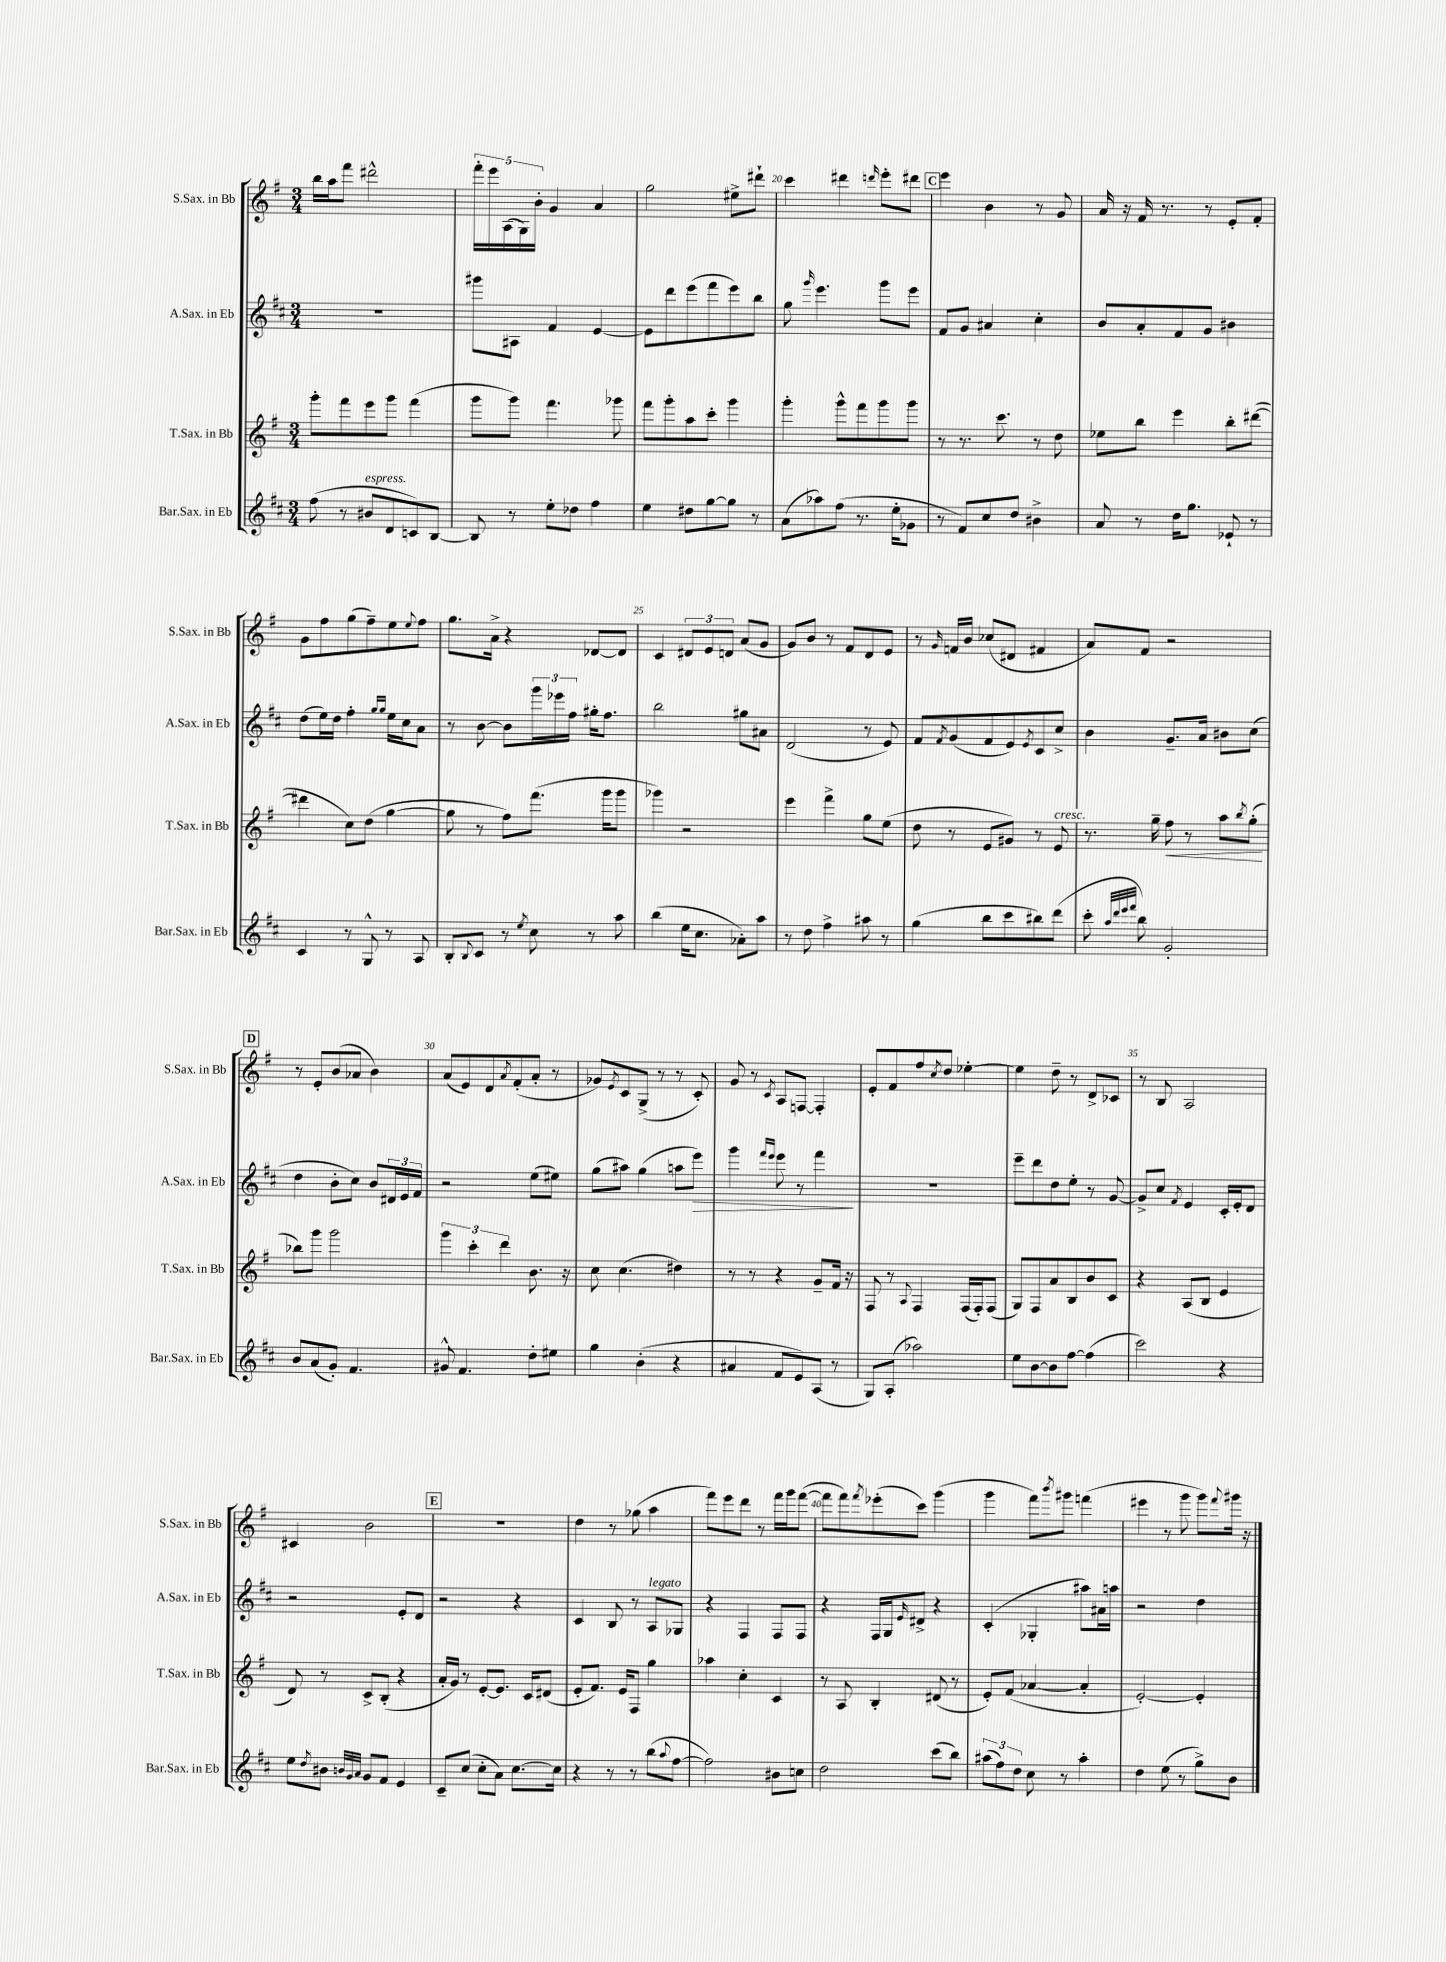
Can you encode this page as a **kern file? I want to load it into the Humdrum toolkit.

**kern	**kern	**dynam	**kern	**dynam	**kern
*part4	*part3	*part3	*part2	*part2	*part1
*staff4	*staff3	*staff3	*staff2	*staff2	*staff1
*I"Bar.Sax. in Eb	*I"T.Sax. in Bb	*	*I"A.Sax. in Eb	*	*I"S.Sax. in Bb
*I'Bar.Sax. in Eb	*I'T.Sax. in Bb	*	*I'A.Sax. in Eb	*	*I'S.Sax. in Bb
*clefG2	*clefG2	*	*clefG2	*	*clefG2
*k[f#c#]	*k[f#]	*	*k[f#c#]	*	*k[f#]
*M3/4	*M3/4	*	*M3/4	*	*M3/4
=17	=17	=17	=17	=17	=17
(8ff#\	8ggg'\L	.	2.r	.	16bb\LL
.	.	.	.	.	16aa\J
8r	8fff#\	.	.	.	8fff#\J
!LO:TX:a:i:t=espress.	!	!	!	!	!
8b#X/L	8eee\	.	.	.	2ddd#X^^\
8d/	8ggg\J	.	.	.	.
8cn/)	(4fff#\	.	.	.	.
[8B/J	.	.	.	.	.
=18	=18	=18	=18	=18	=18
8B/]	8ggg\L	.	8ggg#X\L	.	20fff#'\LL
.	.	.	.	.	20eee\
.	.	.	.	.	(20A\
8r	8ggg\J)	.	8A#X\J	.	.
.	.	.	.	.	20G\)
.	.	.	.	.	20b'\JJ
8ee'\L	4.fff#\	.	4f#/	.	4g/
8dd-X\J	.	.	.	.	.
4ff#\	.	.	[4e/	.	4a/
.	8ggg-X\	.	.	.	.
=19	=19	=19	=19	=19	=19
4ee\	8fff#\L	.	8e\L]	.	2gg\
.	8ggg'\	.	8ddd\	.	.
8dd#X\L	8aa\	.	(8eee\	.	.
[8gg\	8ccc'\J	.	8fff#\	.	.
8gg\J]	4ggg\	.	8eee\)	.	8ee#X^\L
8r	.	.	8bb\J	.	8ddd#X`\J
=20	=20	=20	=20	=20	=20
(8a\L	4ggg'\	.	8gg\	.	4ccc\
.	.	.	16qqggg/	.	.
8aa-X\)	.	.	4.eee\	.	.
(8ff#\J	8ggg^^\L	.	.	.	4ddd#X\
8.r	8fff#\	.	.	.	.
.	.	.	.	.	16qqdddn/
.	8ggg\	.	8ggg\L	.	8eee'\L
16ee'\KL	.	.	.	.	.
8g-X\J	8ggg\J	.	8eee\J	.	8ddd#X\J
!!LO:REH:place=s1:t=C
=21	=21	=21	=21	=21	=21
8r	8r	.	8f#/L	.	4eee\
8f#/L)	8.r	.	8g/J	.	.
8cc#/	.	.	4a#X/	.	4b\
.	8.ccc\	.	.	.	.
8dd/J	.	.	.	.	.
4b#X^\	8r	.	4cc#'\	.	8r
.	8dd\	.	.	.	8g/
=22	=22	=22	=22	=22	=22
8a/	8ee-X\L	.	8b/L	.	16a/
.	.	.	.	.	16r
8r	8bb\J	.	8a'/	.	16f#/
.	.	.	.	.	8.r
16dd\KL	4eee\	.	8f#/	.	.
8.gg\J	.	.	.	.	.
.	.	.	8g/J	.	8r
8e-X`/	8bb'\L	.	4b#X\	.	8e'/L
8r	([8ddd#X\J	.	.	.	8f#'/J
!!LO:LB:g=z
=23	=23	=23	=23	=23	=23
4c#/	4ddd#X\]	.	(8dd\L	.	8g\L
.	.	.	16ee\L)	.	8ff#\
.	.	.	16dd\JJ	.	.
8r	8cc\L)	.	4ff#'\	.	(8gg\
8G^^/	(8dd\J	.	.	.	8ff#~\)
.	.	.	16qqgg/LL	.	.
.	.	.	16qqgg/JJ	.	.
8r	[4gg\	.	16ee\LL	.	8ee\
.	.	.	16cc#\J	.	.
.	.	.	.	.	8qqee/
8A/	.	.	8a\J	.	8ff#\J
=24	=24	=24	=24	=24	=24
8B'/L	8gg\]	.	8r	.	8.gg\L
8qqB/	.	.	.	.	.
8c#/J	8r	.	[8b\	.	.
.	.	.	.	.	16a^\Jk
8r	8ff#\L)	.	8b\L]	.	4r
8qee/	.	.	.	.	.
8cc#\	(8.fff#\J	.	24ggg\L	.	.
.	.	.	24eee-X\	.	.
.	.	.	24ff#\JJ	.	.
8r	.	.	16gg#X'\KL	.	[8d-X/L
.	16ggg\KL	.	8.ff#\J	.	.
8aa\	8ggg\J	.	.	.	8d-/J]
=25	=25	=25	=25	=25	=25
(4bb\	4ggg-X\)	.	2bb\	.	4c/
16ee\KL	2r	.	.	.	12d#X/L
8.cc#\J	.	.	.	.	.
.	.	.	.	.	12e/
.	.	.	.	.	12dn/J
8a-X'\L)	.	.	8gg#X\L	.	(8a/L
8aa\J	.	.	8a#X\J	.	8g/J
=26	=26	=26	=26	=26	=26
8r	4eee\	.	(2d/	.	8g/L)
8dd\	.	.	.	.	8b/J
4ff#^\	4fff#^\	.	.	.	8r
.	.	.	.	.	8f#/L
8aa#X\	8gg\L	.	8r	.	8d/
8r	(8ee\J	.	8e/)	.	8e/J
=27	=27	=27	=27	=27	=27
(4gg\	8dd\	.	8f#/L	.	8r
.	.	.	8qf#/	.	16qqg/
.	8r	.	(8g/	.	16fn/LL
.	.	.	.	.	16b/JJ
8bb\L	8e/L	.	8f#/	.	(8cc-X/L
8ccc#\	8g#X/J)	.	8e/)	.	8d#X/J
.	.	.	8qe/	.	.
8bb#X\)	8r	.	8c#/	.	4f#X/
!	!LO:TX:a:i:t=cresc.	!	!	!	!
(8ddd\J	8e/	.	8cc#^/J	.	.
=28	=28	=28	=28	=28	=28
8ccc#'\	8.r	.	4b\	.	8a/L)
32qqaa/LLL	.	.	.	.	.
32qqddd/	.	.	.	.	.
32qqeee/	.	.	.	.	.
32qqfff#/JJJ	.	.	.	.	.
8bb\)	.	.	.	.	8f#/J
.	16gg~\	.	.	.	.
!	!	!LO:HP:b	!	!	!
2g'/	8ff#\	<	8.g~/L	.	2r
.	8r	.	.	.	.
.	.	.	16a/Jk	.	.
.	8aa\L	.	8b#X\L	.	.
.	8qbb/	.	.	.	.
.	(8gg'\J	.	(8cc#\J	.	.
.	.	[	.	.	.
!!LO:LB:g=z
!!LO:REH:place=s1:t=D
=29	=29	=29	=29	=29	=29
8b/L	8bb-X\L)	.	4dd\	.	8r
(8a/	8ggg\J	.	.	.	8e'/L
8g'/J)	2ggg\	.	8b'\L	.	(8b/
4.f#/	.	.	8cc#\J)	.	8a-X/J
.	.	.	8b/L	.	4b\)
.	.	.	24d#X/L	.	.
.	.	.	24e/	.	.
.	.	.	24f#/JJ	.	.
=30	=30	=30	=30	=30	=30
8g#X^^/	6ggg\	.	2r	.	(8a/L
4.f#/	.	.	.	.	8e/)
.	6ccc'\	.	.	.	.
.	.	.	.	.	8d/
.	6ddd\	.	.	.	.
.	.	.	.	.	8qa/
.	.	.	.	.	(8f#'/
8dd'\L	8.b\	.	(8ee\L	.	8a'/J
8ee#X\J	.	.	8ee#X\J)	.	8r
.	16r	.	.	.	.
=31	=31	=31	=31	=31	=31
4gg\	8cc\	.	(8gg\L	.	8g-X/L)
.	.	.	.	.	8qe/
.	(4.cc\	.	8aa#X\J)	.	8c/
(4b'\	.	.	(4gg\	.	(8G^/J
.	.	.	.	.	8r
4r	4dd#X\)	.	8aan\L	.	8r
!	!	!	!	!LO:HP:b	!
.	.	.	8eee\J)	>	8c'/)
=32	=32	=32	=32	=32	=32
4a#X/	8r	.	4ggg\	.	8g/
.	8r	.	.	.	8r
.	.	.	16qqfff#/LL	.	.
.	.	.	16qqeee/JJ	.	8qc/
8f#/L	4r	.	8eee\	.	8A/L
8e/)	.	.	8r	.	[8Fn/J
(8A/J	8g~/L	.	4fff#\	.	4F'/]
8r	16f#/Jk	.	.	.	.
.	16r	.	.	.	.
.	.	.	.	]	.
=33	=33	=33	=33	=33	=33
8G/L)	8F#/	.	2.r	.	8e'/L
(8A'/J	8r	.	.	.	8f#/
.	8qqA/	.	.	.	.
2aa-X\)	4F#/	.	.	.	8ff#/
.	.	.	.	.	8qcc/
.	.	.	.	.	8dd/J
.	(16F#/LL	.	.	.	[4ee-X'\
.	16F#'/J)	.	.	.	.
.	(8F#/J	.	.	.	.
=34	=34	=34	=34	=34	=34
8ee\L	8G/L)	.	8eee~\L	.	4ee-\]
[8b\	8F#/	.	8ddd\	.	.
8b\]	8a/	.	8dd\	.	8dd~\
[8ff#\J	8B/	.	8ee'\J	.	8r
(4ff#\]	8b/	.	8r	.	8d^/L
.	8c/J	.	[8g/	.	8c-X/J
=35	=35	=35	=35	=35	=35
2ccc#\)	4r	.	8g^/L]	.	8r
.	.	.	8cc#/J	.	8B/
.	.	.	8qf#/	.	.
.	(8A/L	.	4e/	.	2A/
.	8B/J	.	.	.	.
4r	4e/	.	16c#'/LL	.	.
.	.	.	16e'/J	.	.
.	.	.	8d/J	.	.
!!LO:LB:g=z
=36	=36	=36	=36	=36	=36
8ee\L	8d/)	.	2r	.	4c#X/
8qdd/	.	.	.	.	.
8b#X\J	8r	.	.	.	.
32qqbn/LLL	.	.	.	.	.
32qqg/	.	.	.	.	.
32qqa/JJJ	.	.	.	.	.
8g/L	8c^/L	.	.	.	2b\
8f#/J	(8B'/J	.	.	.	.
4e/	4r	.	8e'/L	.	.
.	.	.	8d/J	.	.
!!LO:REH:place=s1:t=E
=37	=37	=37	=37	=37	=37
8c#~/L	16a'/LL	.	2r	.	2.r
.	16g/JJ)	.	.	.	.
(8cc#/J	8r	.	.	.	.
8cc#'\L	[8e'/L	.	.	.	.
8a\J)	8.e/J]	.	.	.	.
[8.cc#\L	.	.	4r	.	.
.	16c/KL	.	.	.	.
.	(8d#X/J	.	.	.	.
16cc#\Jk]	.	.	.	.	.
=38	=38	=38	=38	=38	=38
4r	8e'/L	.	4c#/	.	4dd\
.	8.f#/J)	.	.	.	.
8r	.	.	8B/	.	8r
.	16e/KL	.	.	.	.
8r	8F#/J	.	8r	.	(8gg-X\
!	!	!	!LO:TX:a:i:t=legato	!	!
(8bb\L	4gg\	.	8A/L	.	4aa\
8qqaa/	.	.	.	.	.
[8ff#\J	.	.	8G-X/J	.	.
=39	=39	=39	=39	=39	=39
2ff#\])	4aa-X\	.	4r	.	8fff#\L)
.	.	.	.	.	8eee\
.	4cc'\	.	4F#/	.	8ddd\J
.	.	.	.	.	8r
8b#X\L	4c/	.	8F#/L	.	16fff#\LL
.	.	.	.	.	16ggg\J
8ccn\J	.	.	8F#/J	.	([8fff#\J
=40	=40	=40	=40	=40	=40
2dd\	8r	.	4r	.	8fff#\L]
.	8A/	.	.	.	8fff#\)
.	.	.	.	.	8qfff#/
.	4B'/	.	16F#/LL	.	(8eee-X'\
.	.	.	16G/J	.	.
.	.	.	16qqe/	.	.
.	.	.	8d#X^/J	.	8ccc\J)
(8ccc#\L	(8d#X/	.	4r	.	(4ggg\
8bb\J)	8r	.	.	.	.
=41	=41	=41	=41	=41	=41
(12aa#X\L	8e'/L)	.	(4c#'/	.	4ggg\
12ff#\)	.	.	.	.	.
.	(8f#/J	.	.	.	.
12dd\J	.	.	.	.	.
8cc#\	[4a-X/	.	4G-X'/	.	8fff#\L)
.	.	.	.	.	8qbbb/
8r	.	.	.	.	8ggg#X\J
4aa#'\	4a-'/]	.	8aa#X\L)	.	(4fffn\
.	.	.	16a#X\L	.	.
.	.	.	16aan\JJ	.	.
=42	=42	=42	=42	=42	=42
4dd\	[2e'/)	.	2r	.	4eee#X\
(8ee\	.	.	.	.	8r
8r	.	.	.	.	8ggg\
8gg^\L)	4e'/]	.	4dd\	.	8ggg\L)
.	.	.	.	.	8qqfff#/
8b\J	.	.	.	.	16ggg#X\Jk
.	.	.	.	.	16r
==	==	==	==	==	==
*-	*-	*-	*-	*-	*-
